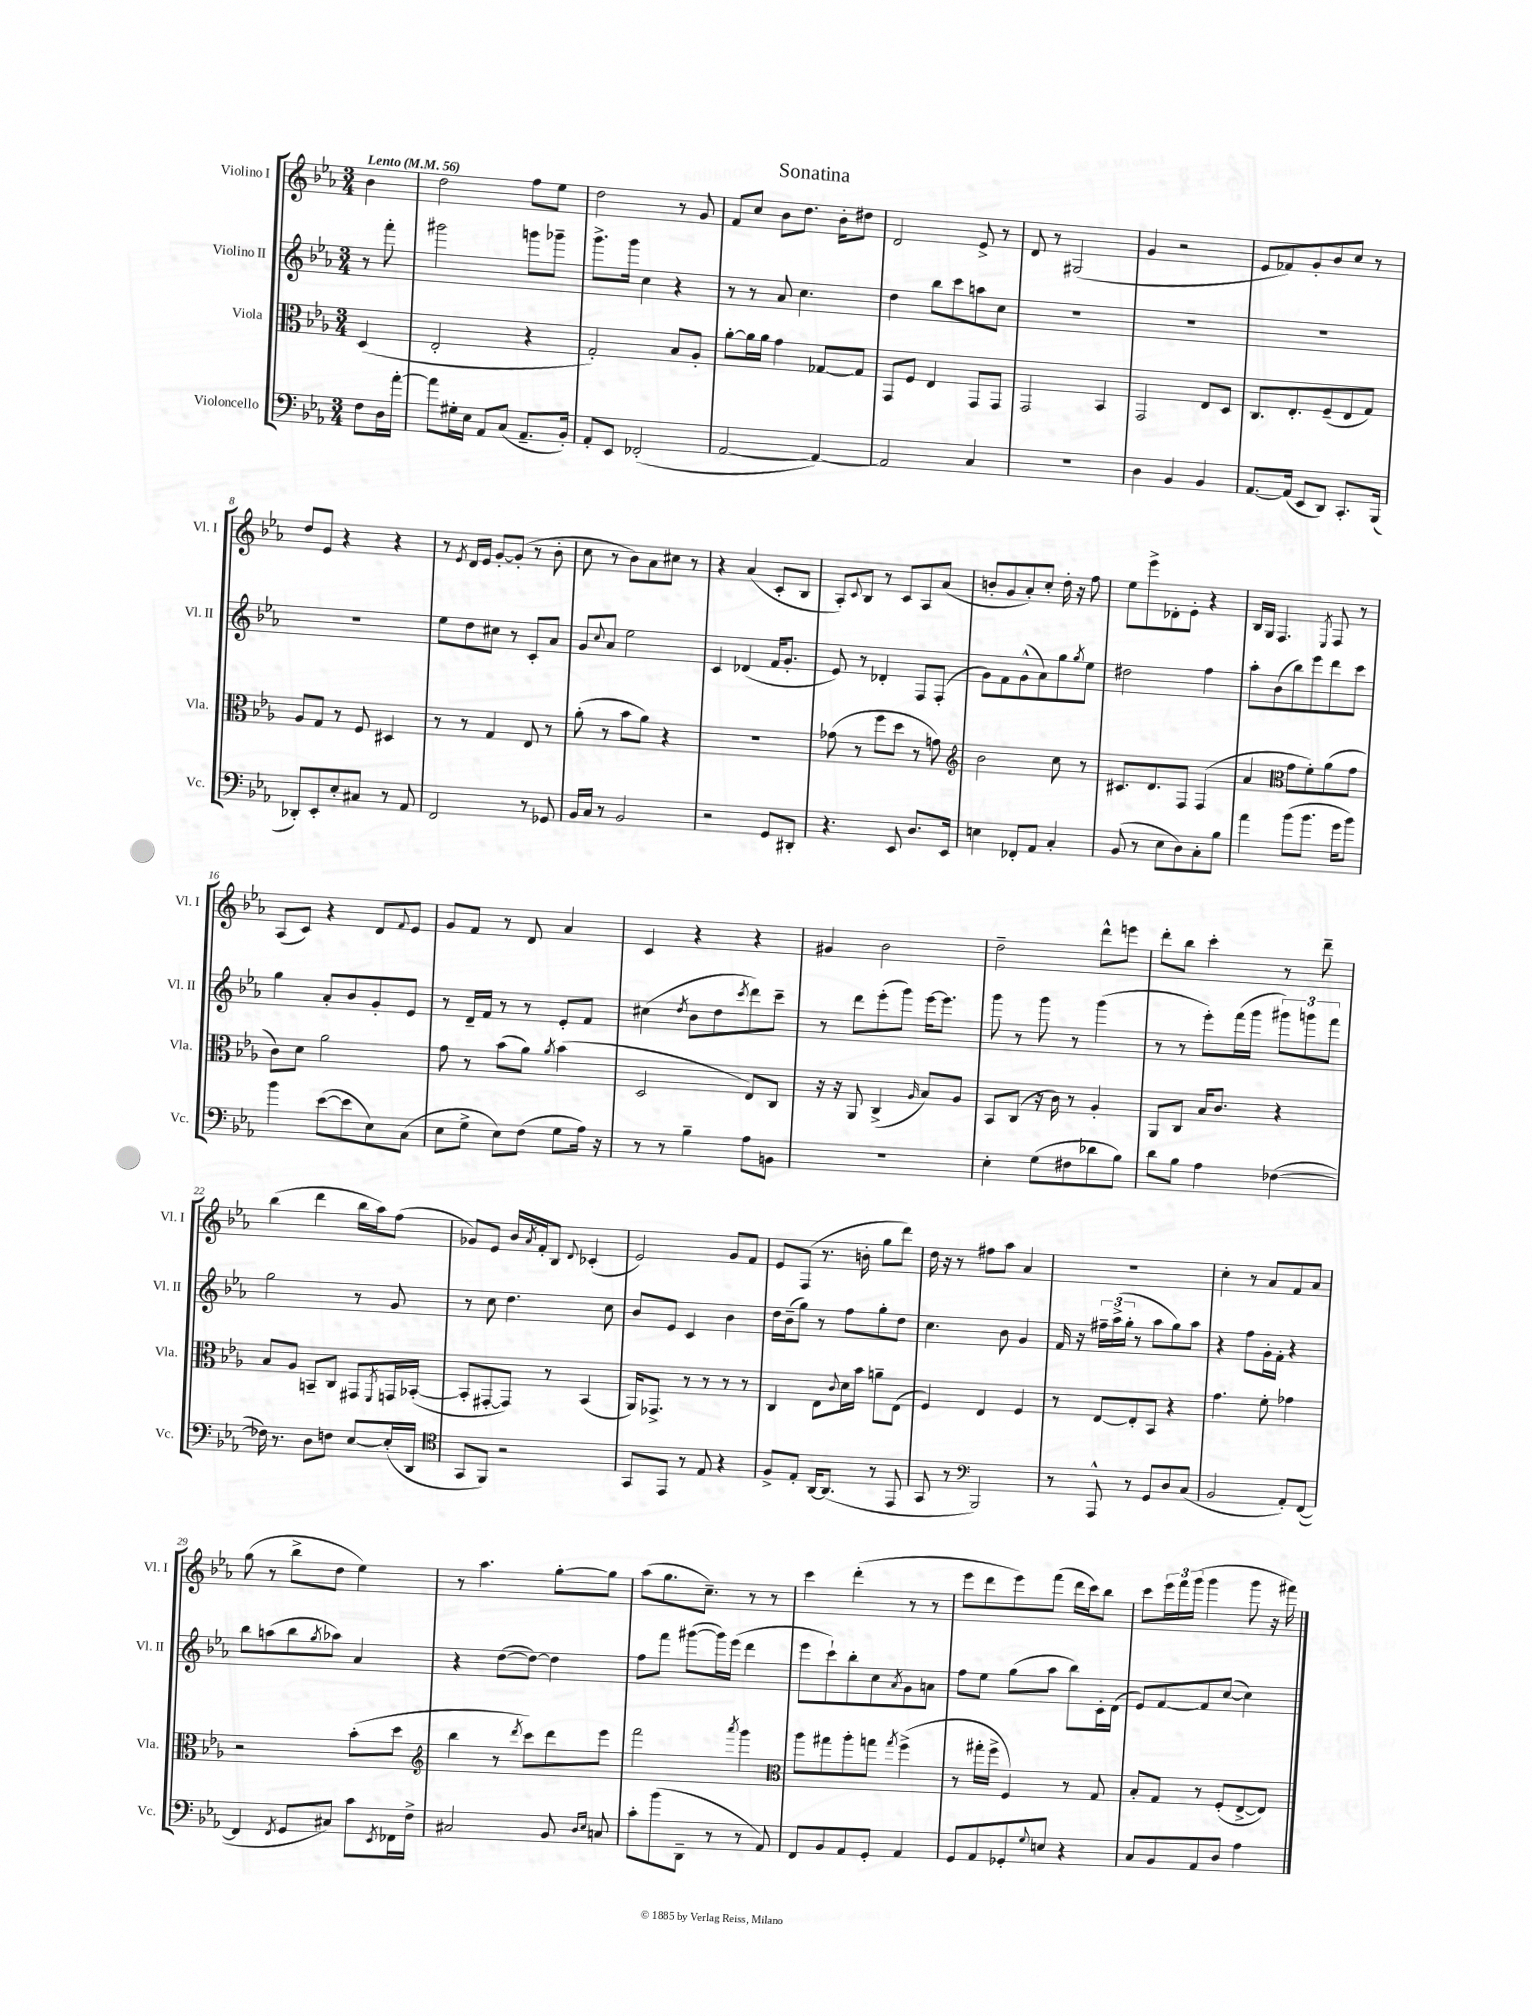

**kern	**kern	**kern	**kern
*staff4	*staff3	*staff2	*staff1
*clefF4	*clefC3	*clefG2	*clefG2
*k[b-e-a-]	*k[b-e-a-]	*k[b-e-a-]	*k[b-e-a-]
*M3/4	*M3/4	*M3/4	*M3/4
*MM56	*MM56	*MM56	*MM56
8F	(4D	8r	4b-
16D	.	8fff'	.
[16a-'	.	.	.
=	=	=	=
8a-]	2E-'	2ggg#	2dd
16G#'	.	.	.
16E-	.	.	.
8AA-	.	.	.
(8C	.	.	.
8.AA-~	4r	8ggg	8ff
.	.	8ggg-~	8ee-
16BB-')	.	.	.
=	=	=	=
8AA-'	2G')	8.ggg^	2dd
8EE-	.	.	.
.	.	16ggg	.
(2FF-'	.	4cc	.
.	8B-	4r	8r
.	8A-'	.	8g
=	=	=	=
[2AA-	[8a-'	8r	8f
.	16a-]	8r	8cc
.	16a-	.	.
.	4g	8a-	8b-
.	.	4.cc	8.dd
4AA-_)	[8G-	.	.
.	.	.	16b-'
.	8G-]	.	8dd#
=	=	=	=
2AA-]	8GG	4dd	2d
.	8F	.	.
.	4E-	8bb-	.
.	.	8ccc	.
4C	8GG	8aa	8e-^
.	8GG	8cc	8r
=	=	=	=
2.r	2GG	2.r	8d
.	.	.	8r
.	.	.	(2G#
.	4BB-	.	.
=	=	=	=
4D	2GG	2.r	4g
4BB-	.	.	2r
4BB-	8E-	.	.
.	8D	.	.
=	=	=	=
[8.AA-	8.C	2.r	8e-
.	.	.	8f-)
(16AA-]	8.E-'	.	.
8EE-	.	.	8g'
8DD)	(8F~	.	8b-
8.CC'	8E-	.	8cc
.	8G)	.	8r
(16BBB-	.	.	.
=	=	=	=
8DD-')	8A-	2.r	8dd
8EE-'	8G	.	8e-
8E-'	8r	.	4r
8C#	8F	.	.
8r	4D#	.	4r
8AA-	.	.	.
=	=	=	=
2FF	8r	8ee-	8r
.	.	.	8qe-
.	8r	8dd	16d
.	.	.	16e-
.	4G	8cc#	[8g'
.	.	8r	(8g']
8r	8E-	8c'	8r
8GG-	8r	8a-	8b-'
=	=	=	=
16BB-	(8a-'	8g	8cc
16C	.	.	.
.	.	8qqcc	.
8r	8r	8a-	8r
2BB-	8b-	2ee-	8b-)
.	8a-)	.	8a-
.	4r	.	8cc#
.	.	.	8r
=	=	=	=
2r	2.r	4c	4r
.	.	(4d-	(4a-
8GG	.	16f	8c'
.	.	8.g'	.
8DD#'	.	.	8B-
=	=	=	=
4.r	(8g-	8e-)	8A-')
.	.	.	8qqc
.	8r	8r	8B-
.	8ff	4d-'	8r
8EE-	8dd	.	8c
8.D	8r	8F	8A-
.	8g)	(8F'	(8a-
16EE-	.	.	.
=	=	=	=
*	*clefG2	*	*
4E	2b-	8g)	8b'
.	.	8f	8g
8FF-'	.	(8g^^	8a-')
8AA-	.	8a-)	8cc'
4C'	8cc	8gg	16dd'
.	.	.	16r
.	.	8qgg	.
.	8r	8ee-	8ff
=	=	=	=
(8BB-	8.c#	2dd#	8ee-
8r	.	.	8eee-^
.	8.d	.	.
8E-	.	.	8d-'
8D)	8F	.	8e-'
8C'	(4F	4ff	4r
8B-	.	.	.
=	=	=	=
4a-	4a-	8aa-'	16B-
.	.	.	16G
.	.	(8b-	4.F
*	*clefC3	*	*
(8b-	8g	8bb-)	.
8.b-	8f')	8eee-	.
.	.	.	8qE-
.	(8a-	8ddd	8F
16g	.	.	.
8b-)	8g	8ccc	8r
=	=	=	=
4b-	8c)	4gg	(8A-
.	8d	.	8c)
([8e-	2a-	8a-'	4r
8e-]	.	8b-	.
8E-)	.	8g'	8d
.	.	.	8qqf
(8C	.	8e-	8e-
=	=	=	=
8E-	8g	8r	8g
8G^	8r	16d~	8f
.	.	16f	.
8E-)	(8b-	8r	8r
(8F	8a-)	8r	8d
.	8qa-	.	.
8G	(4b-	8e-'	4a-
16A-)	.	8f	.
16r	.	.	.
=	=	=	=
8r	2D	(4cc#	4c
8r	.	.	.
.	.	8qdd	.
4B-~	.	8b-	4r
.	.	8dd	.
.	.	8qccc	.
8A-	8E-)	8ddd)	4r
8BB	8C	8ccc~	.
=	=	=	=
2.r	16r	8r	4g#
.	16r	.	.
.	8AA-	8ddd	.
.	(4C^	(8eee-'	2b-
.	.	8ggg)	.
.	16qqA-	.	.
.	8B-)	[16eee-	.
.	.	8.eee-]	.
.	8A-	.	.
=	=	=	=
4E-'	8BB-	8ggg	2dd~
.	(8C	8r	.
(8G	16r	8ggg	.
.	16c)	.	.
8F#	8r	8r	.
8d-	4A-'	(4ggg	8ddd^^
8B-)	.	.	8eee
=	=	=	=
8d	8AA-	8r	8ddd'
8B-	8C	8r	8bb-
4A-	16B-	8eee-')	4ccc'
.	8.c	.	.
.	.	(16fff	.
.	.	16ggg	.
([4F-	4r	12ggg#)	8r
.	.	12ggg	.
.	.	.	8ddd~
.	.	12fff	.
=	=	=	=
16F-])	8B-	2gg	(4bb-
8.r	.	.	.
.	8A-	.	.
8D	8BB~	.	4ddd
8F	8C	.	.
[8E-	8GG#	8r	16bb-
.	.	.	16aa-)
.	8qFF	.	.
(16E-']	16GG	8g	(8ff
16DD	([16BB-'	.	.
=	=	=	=
*clefC4	*	*	*
8GG	8BB-']	8r	8g-)
8FF)	[8GG#'	8cc	8e-
2r	8GG#])	4.dd	16b-
.	.	.	8qa-
.	.	.	16f'
.	8r	.	8B-
.	.	.	8qqd
.	(4BB-	.	(4c-'
.	.	8cc	.
=	=	=	=
8GG	16AA-)	8b-	2e-)
.	8.GG-^	.	.
8EE-	.	8e-	.
8r	8r	4c	.
8E-	8r	.	.
4r	8r	4b-	8g
.	8r	.	8f
=	=	=	=
8F^	4C	16dd	8e-
.	.	(16b-~	.
8E-'	.	8gg)	(8F
[16AA-	8E-	8r	8.r
(8.AA-]	.	.	.
.	8qqc	.	.
.	16d	8ff	.
.	16b-	.	16b'
8r	8a~	8gg'	8gg
8EE-	(8E-	8dd	8ddd)
=	=	=	=
8GG	4F)	4.cc	16dd
.	.	.	16r
8r	.	.	8r
*clefF4	*	*	*
2BBB-)	4E-	.	8ff#
.	.	8b-	8aa-
.	4F	4g	4a-
=	=	=	=
8r	8r	16f	2.r
.	.	16r	.
8AAA-^^	[8E-	24ff#~	.
.	.	(24aa-^	.
.	.	24gg'	.
8r	8E-']	8r	.
8GG	8BB-	8aa-	.
8D	4r	8gg)	.
(8C	.	8aa-	.
=	=	=	=
2BB-	4.g	4r	4cc'
.	.	8ff	8r
.	8f'	16g'	8a-
.	.	16f'	.
8AA-')	4g-	4r	8f
([8FF	.	.	8a-
=	=	=	=
4FF]	2r	8bb-	(8gg
.	.	(8aa	8r
8qFF	.	.	.
8GG	.	8bb-	8bb-^
.	.	8qgg	.
8C#)	.	8aa-)	8dd
8c	(8b-'	4a-	4ee-)
8qEE-	.	.	.
16FF-	8dd	.	.
16F^	.	.	.
=	=	=	=
*	*clefG2	*	*
2C#	4bb-	4r	8r
.	.	.	4.aa-
.	8r	([8dd	.
.	8qddd	.	.
.	8ccc)	8dd_)	.
8BB-	8ddd	4dd]	[8gg'
16qqD	.	.	.
16qqE-	.	.	.
8C	8eee-	.	8gg]
=	=	=	=
8c'	2fff	8ff	(8aa-
(8b-	.	8fff	8.gg
8DD~	.	([8ggg#	.
.	.	.	8.cc~)
8r	.	16ggg#])	.
.	.	(16eee-	.
.	8qaaa-	.	.
8r	4ggg	4ddd	8r
8AA-)	.	.	8r
=	=	=	=
*	*clefC3	*	*
8FF	8aa-	8eee-	4ccc
8BB-	8gg#	8ccc`)	.
8AA-	8aa-'	8bb-'	(4ddd'
8GG'	8gg	8cc	.
.	8qgg	8qa-	.
4AA-	(4ff^	8g	8r
.	.	8a	8r
=	=	=	=
8GG	8r	8ff	8eee-
8AA-	16gg#'	8ee-	8ddd
.	16ff^	.	.
8GG-'	4F)	(8gg	8eee-)
8qqG	.	.	.
8E	.	8aa-	(8fff
4r	8r	8bb-)	16ddd
.	.	.	16ccc)
.	8G	16c'	8bb-
.	.	(16d	.
=	=	=	=
8C	8B-'	8e-)	8ccc
8BB-	8G	[8f	24eee-
.	.	.	24fff
.	.	.	(24ggg
8AA-	8r	8f]	4ggg
8D	(8F'	([8cc	.
4A-	[8E-^	4cc])	8ggg
.	8E-])	.	16r
.	.	.	16fff#)
==	==	==	==
*-	*-	*-	*-
